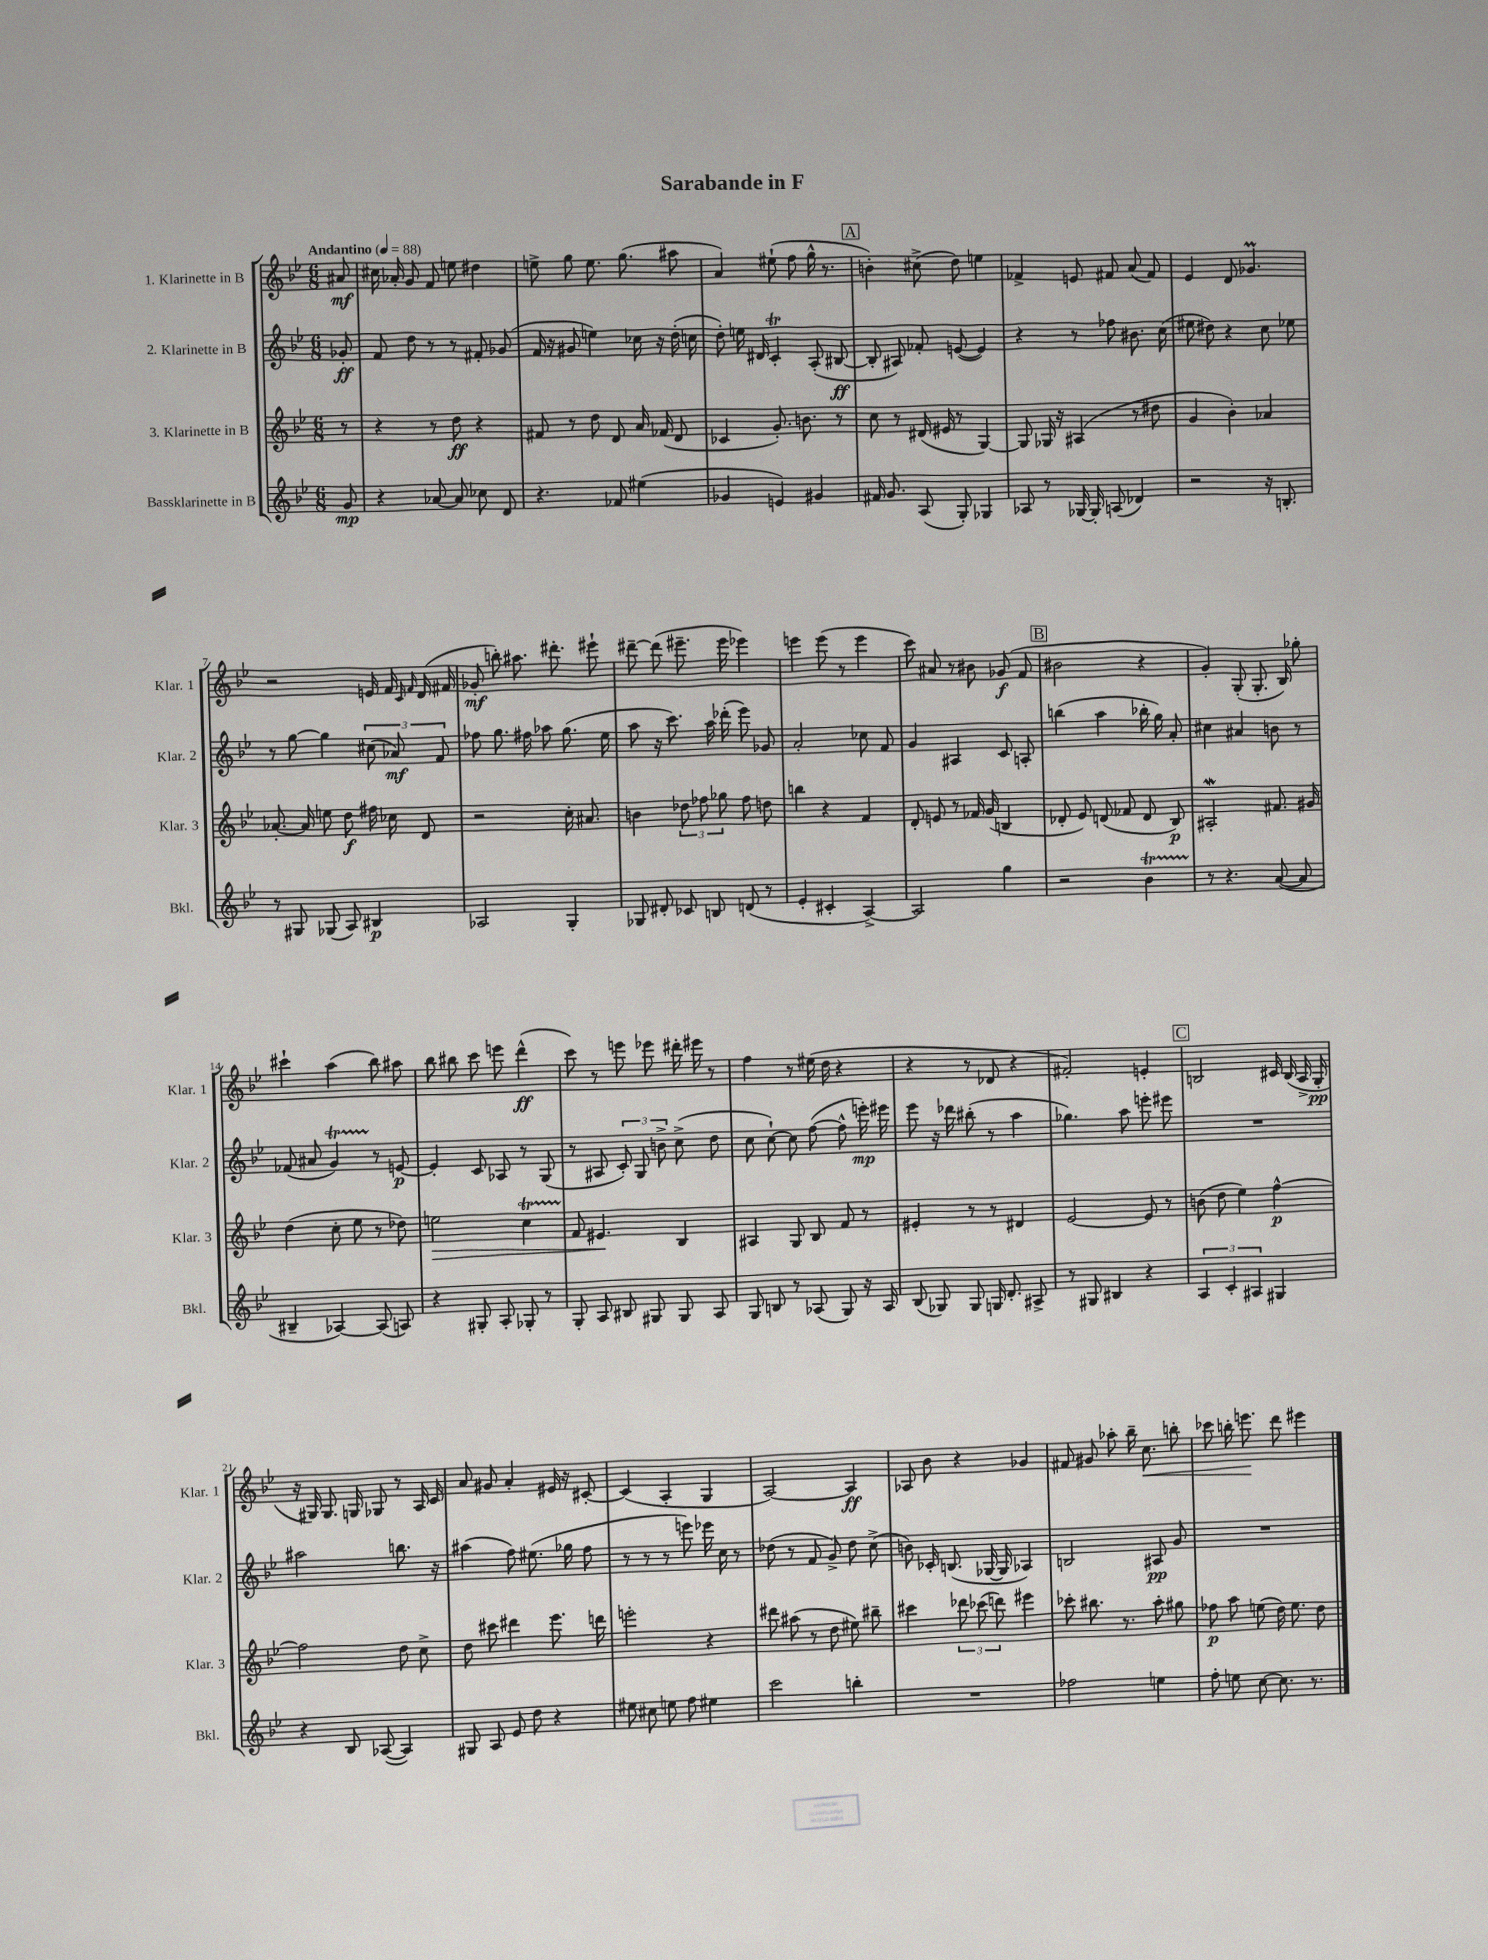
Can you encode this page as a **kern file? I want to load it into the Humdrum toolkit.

**kern	**kern	**kern	**kern
*staff4	*staff3	*staff2	*staff1
*clefG2	*clefG2	*clefG2	*clefG2
*k[b-e-]	*k[b-e-]	*k[b-e-]	*k[b-e-]
*M6/8	*M6/8	*M6/8	*M6/8
*MM88	*MM88	*MM88	*MM88
8g	8r	8g-'	8a#
=	=	=	=
4r	4r	8f	16cc#
.	.	.	16a-'
.	.	8dd	8g
[8a-	8r	8r	8f
8a-]	8dd	8r	8ee
8cc-	4r	8f#'	4dd#
8d	.	(8g-	.
=	=	=	=
4.r	8f#	16f	8ee^
.	.	16r	.
.	8r	8g#	8gg
.	8dd	4ee)	8.ee
8f-	8d	.	.
.	.	.	(8.gg
(4ee#	16a	16cc-	.
.	(16f-	16r	.
.	8d	(16dd'	8aa#
.	.	16cc	.
=	=	=	=
4g-	4c-	8dd')	4a)
.	.	16ee	.
.	.	16d#	.
4e)	8.g')	4c'	(8ee#`
.	.	.	8ff
.	8.b	.	.
4g#	.	(8A'	16gg^^
.	.	.	8.r
.	8r	[8B#	.
=	=	=	=
16f#	8cc	8B#']	4b')
8.g	.	.	.
.	8r	8A#)	.
(8A	(16d#	8f-'	(8cc#^
.	16e#	.	.
8G')	8r	([8e	8dd)
4G-	[4G)	4e])	4ee
=	=	=	=
8A-	8G]	4r	4f-^
8r	16G-	.	.
.	16r	.	.
[16G-	(4A#	8r	8e
16G-']	.	.	.
(8A	.	8ff-	8f#
4d-)	8r	8.b#	(8a
.	8dd#	.	8f#)
.	.	(16cc	.
=	=	=	=
2r	4g	8ee#	4e-
.	.	8dd#)	.
.	4b-')	4r	8d
.	.	.	4.g-
16r	4a-	8cc	.
8.B'	.	.	.
.	.	8ee-	.
=	=	=	=
8r	[8.a-'	8r	2r
8G#	.	[8gg	.
.	16a-]	.	.
(8G-	8ee	4gg]	.
8A)	8dd	.	.
4B#	16ff#	(12cc#	16e
.	16cc-	.	16f
.	.	12a-)	.
.	.	.	16qqc
.	.	.	16qqf
.	8d	.	(16d
.	.	12f	.
.	.	.	16f#
=	=	=	=
2A-	2r	8ff-	8g-'
.	.	8.gg	8bb')
.	.	.	8.aa#
.	.	16ff#	.
.	.	8aa-	.
.	.	.	8.ddd#'
4G'	16cc'	(8.gg	.
.	8.a#	.	.
.	.	.	8eee#`
.	.	16ee-	.
=	=	=	=
8G-	4b	8aa	[8ddd#~
8d#'	.	16r	(8ddd#]
.	.	8.ccc)	.
8c-	12dd-	.	8.eee#~
.	12ff-	.	.
8B	.	16aa	.
.	12gg-	.	.
.	.	(16ddd-'	16eee#
(8d	8ff-	8eee-)	4eee-)
8r	8dd	8g-	.
=	=	=	=
4e-'	4bb	2a'	4eee
4c#'	4r	.	(8eee
.	.	.	8r
[4A^)	4f	8cc-	4eee
.	.	8f	.
=	=	=	=
2A]	8d'	4g	8ccc)
.	8e	.	8a#
.	8r	4A#	8r
.	16f-	.	8b#
.	(16g	.	.
4gg	4B	8c	(8g-
.	.	8A'	8f
=	=	=	=
2r	8d-'	(4bb	2b#
.	8e-)	.	.
.	(8d	4aa	.
.	8f-	.	.
4b-	8d	16bb-'	4r
.	.	16gg)	.
.	8B-)	8a'	.
=	=	=	=
8r	2A#'	4cc#	4g')
4.r	.	.	.
.	.	4a#	(8G'
.	.	.	8.G'
([8a	8.f#	8b	.
.	.	.	16B-)
8a]	.	8r	8gg-'
.	16g#	.	.
=	=	=	=
4B#~	(4dd	(8f-	4ccc#`
.	.	8a#	.
[4A-)	8cc'	4g)	(4aa
.	8ee-	.	.
(8A-]	8r	8r	8bb-)
8A)	8dd-)	[8e	8aa#
=	=	=	=
4r	2ee	4e']	8bb-
.	.	.	8bb#
8G#'	.	8c	8ccc
8A'	.	8A-	8eee
8G-'	4cc	8r	(4ddd^^
8r	.	(8G	.
=	=	=	=
8G'	8f	8r	8ccc)
8A	4.e#	8A#	8r
8B#	.	12c')	8eee
.	.	12G	.
8G#	.	.	8eee-
.	.	12b^	.
8G#	4B-	(8cc^	16ddd#'
.	.	.	16eee#
8A	.	8dd	8r
=	=	=	=
8G	4A#	8cc	4ff
8B	.	[8cc`)	.
8r	8G	8cc]	8r
(8A-	8B-	([8ff	(16ee#
.	.	.	16dd
8G)	8f	8ff^^]	4r
16r	8r	16eee')	.
16A-	.	16eee#	.
=	=	=	=
(8B-	4e#'	8eee-	4r
8G-)	.	16r	.
.	.	16ddd-	.
8G-	8r	(8bb#'	8r
16G	8r	8r	8d-
8.d'	.	.	.
.	4d#	4aa	4r
8A#^	.	.	.
=	=	=	=
8r	[2e-	4.gg-)	2f#')
8G#	.	.	.
4B#	.	.	.
.	.	8aa	.
4r	8e-]	8eee'	4e'
.	8r	8eee#	.
=	=	=	=
6A	(8b	2.r	2B
.	8dd	.	.
6c'	.	.	.
.	4ee-)	.	.
6A#	.	.	.
4G#	[4ff^^	.	16c#
.	.	.	(16B
.	.	.	16A^
.	.	.	16G'
=	=	=	=
4r	2ff]	2aa#	16r
.	.	.	16G#)
.	.	.	8.G#
8B-	.	.	.
.	.	.	16G
([8A-	.	.	8G-
4A-])	8dd	8.bb	8r
.	8cc^	.	16A
.	.	16r	16c
=	=	=	=
8G#	8dd	(4aa#	8a
8A	8ccc#	.	8g#
8e-	4ddd#	8ff)	4a'
8dd	.	(8.ee#	.
4r	8.eee-	.	16e#
.	.	16gg-	16r
.	.	8ff	[8c#'
.	16ddd	.	.
=	=	=	=
8ee#	2eee'	8r	(4c#]
8cc#	.	8r	.
8ee	.	8r	4A'
8ff	.	8eee)	.
4ee#	4r	16eee-	4G
.	.	16cc	.
.	.	8r	.
=	=	=	=
2ccc	8ddd#	(8dd-	[2A)
.	(8aa#	8r	.
.	8r	8f	.
.	8dd	8g^)	.
4bb'	8ee#)	8dd-	4A]
.	8bb#~	(8cc^	.
=	=	=	=
2.r	4ccc#	8b)	8A-
.	.	16c-'	8b-
.	.	(8.B	.
.	12ddd-	.	4r
.	(12ccc-	.	.
.	.	[16G-	.
.	12ddd)	.	.
.	.	16G-]	.
.	4eee#	4A-)	4g-
=	=	=	=
2ff-	8ccc-'	2B	8f#
.	8.bb#	.	8g#
.	.	.	8aa-'
.	8.r	.	.
.	.	.	16bb-~
.	.	.	8.cc
4ee	8aa'	8A#	.
.	8gg#	8g	8bb'
=	=	=	=
8ff'	8ff-	2.r	8ccc-
8ee	8aa	.	16bb'
.	.	.	8.eee
[8cc	(8ee	.	.
8.cc]	16dd)	.	8ddd
.	8.ee	.	.
.	.	.	4eee#
8.r	.	.	.
.	8dd	.	.
==	==	==	==
*-	*-	*-	*-
